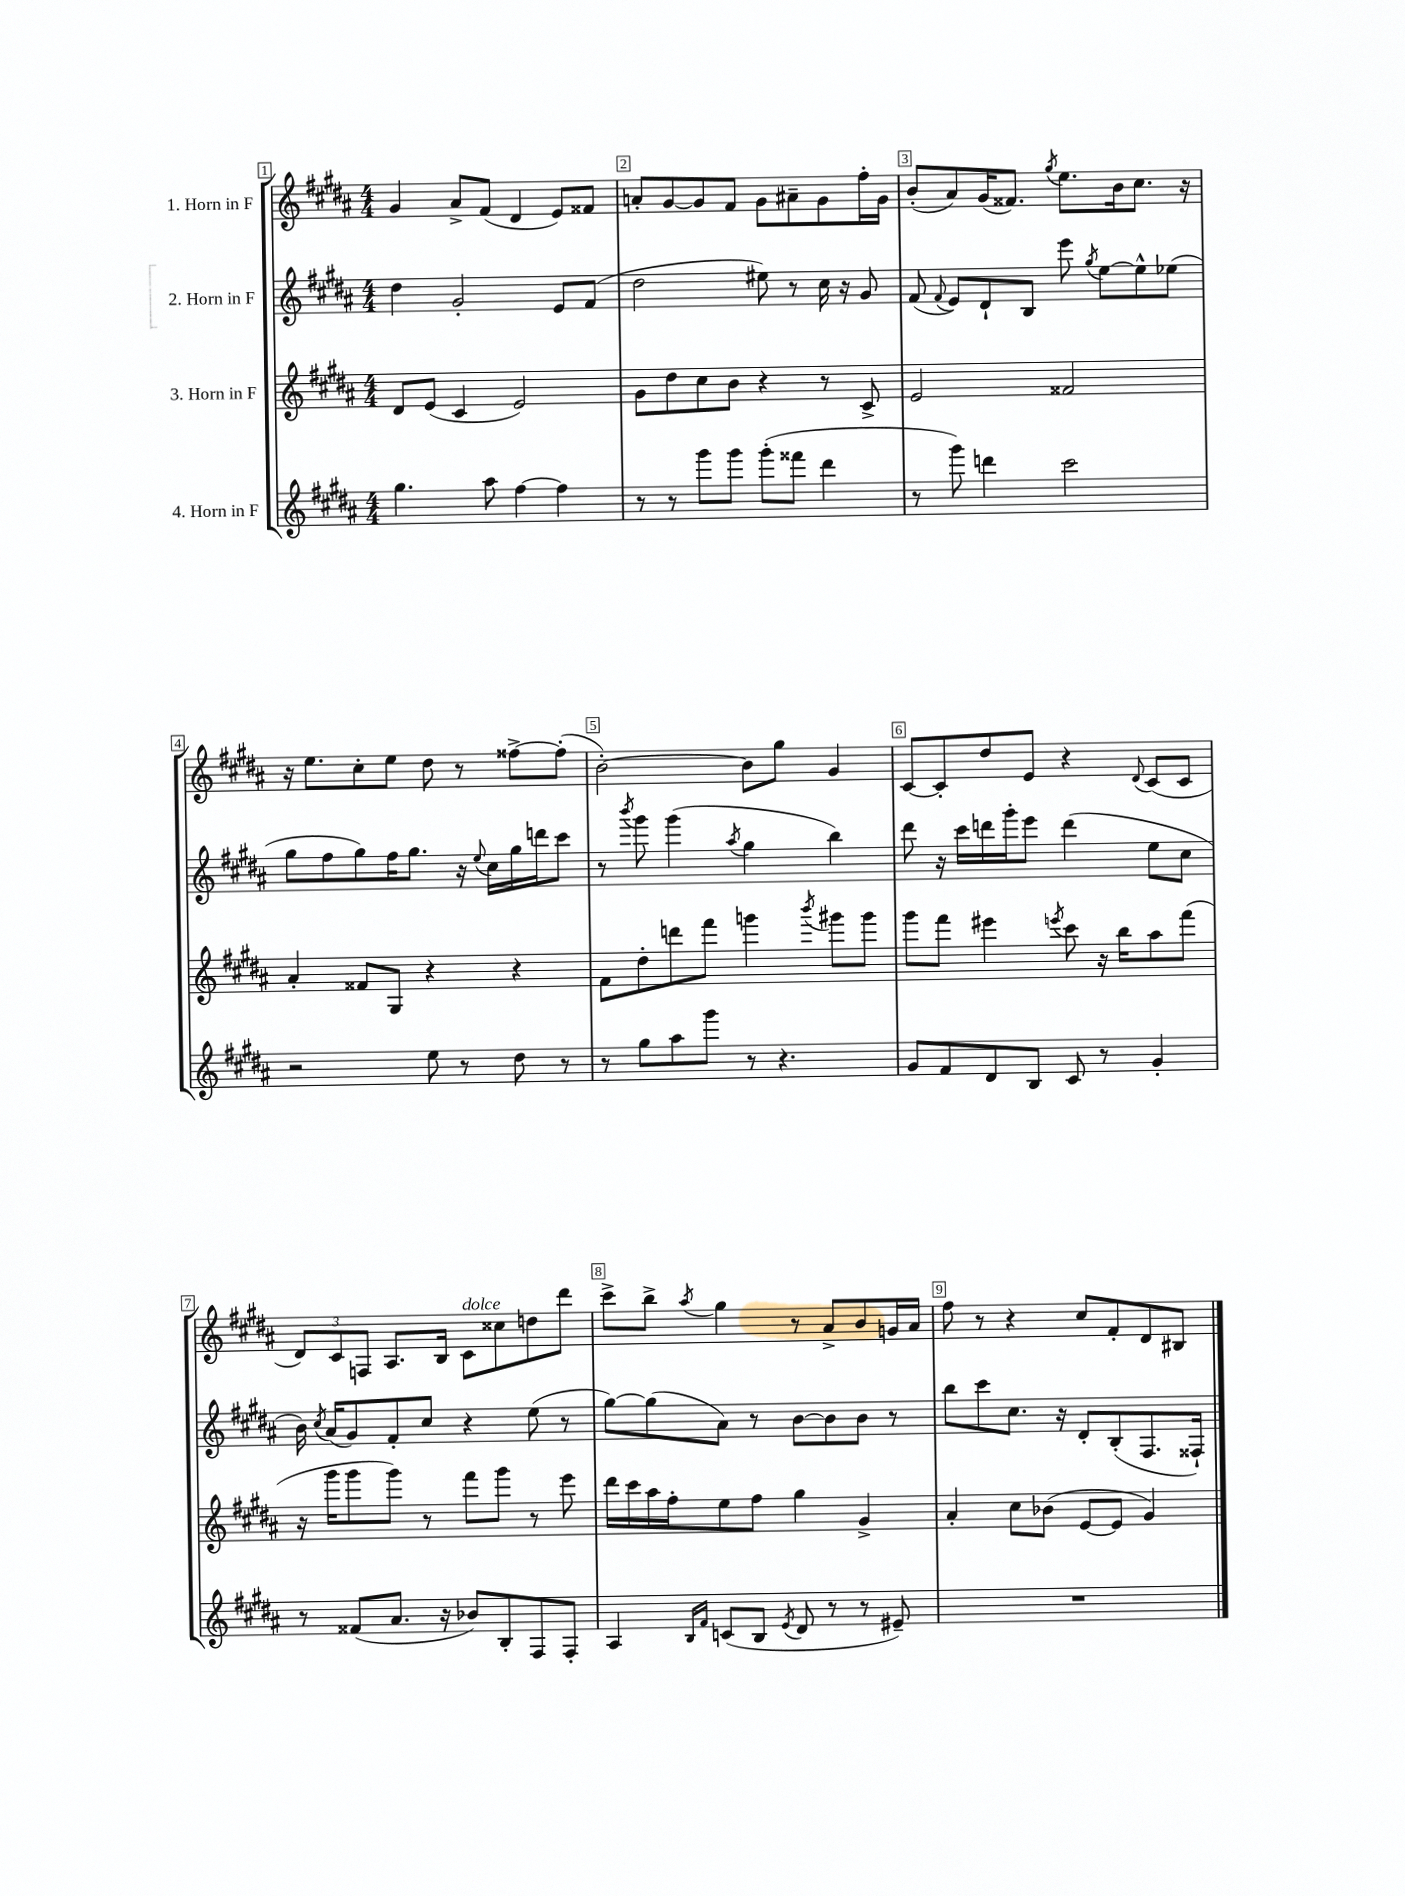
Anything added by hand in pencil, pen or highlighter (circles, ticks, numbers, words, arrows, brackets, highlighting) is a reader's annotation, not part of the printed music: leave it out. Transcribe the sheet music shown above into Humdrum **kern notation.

**kern	**kern	**kern	**kern
*staff4	*staff3	*staff2	*staff1
*clefG2	*clefG2	*clefG2	*clefG2
*k[f#c#g#d#a#]	*k[f#c#g#d#a#]	*k[f#c#g#d#a#]	*k[f#c#g#d#a#]
*M4/4	*M4/4	*M4/4	*M4/4
4.gg#	8d#	4dd#	4g#
.	(8e	.	.
.	4c#	2g#'	8a#^
8aa#	.	.	(8f#
[4ff#	2e)	.	4d#
4ff#]	.	8e	8e)
.	.	(8f#	8f##
=	=	=	=
8r	8g#	2dd#	8a'
8r	8dd#	.	[8g#
8ggg#	8cc#	.	8g#]
8ggg#	8b	.	8f#
(8ggg#'	4r	8ee#)	8g#
8fff##	.	8r	8a#~
4ddd#	8r	16cc#	8g#
.	.	16r	.
.	8c#^	8g#	16ff#'
.	.	.	16g#
=	=	=	=
8r	2e	(8f#	(8b'
.	.	8qqf#	.
8ggg#)	.	8e)	8a#)
4ddd	.	8d#`	(16g#
.	.	.	8.f##)
.	.	8B	.
.	.	.	8qgg#
2ccc#	2f##	8eee	8.ee
.	.	8qgg#	.
.	.	[8ee	.
.	.	.	16b
.	.	8ee^^]	8.cc#
.	.	(8ee-	.
.	.	.	16r
=	=	=	=
2r	4a#'	8gg#	16r
.	.	.	8.ee
.	.	8ff#	.
.	8f##	8gg#)	8cc#'
.	8G#	16ff#	8ee
.	.	8.gg#	.
8ee	4r	.	8dd#
8r	.	16r	8r
.	.	8qqee	.
.	.	16cc#	.
8dd#	4r	16gg#	[8ff##^
.	.	16ddd	.
8r	.	8ccc#	(8ff##']
=	=	=	=
8r	8f#	8r	[2b')
.	.	8qbbb	.
8gg#	8dd#'	8ggg#	.
8aa#	8ddd	(4ggg#	.
8ggg#	8fff#	.	.
.	.	8qaa#	.
8r	4ggg	4gg#	8b]
4.r	.	.	8gg#
.	8qbbb	.	.
.	8ggg#	4bb)	4g#
.	8ggg#	.	.
=	=	=	=
8g#	8ggg#	8ddd#	[8c#
8f#	8fff#	16r	8c#']
.	.	16ccc#	.
8d#	4eee#	16ddd	8dd#
.	.	16ggg#'	.
8B	.	8eee	8e
.	8qeee	.	.
8c#	8ccc#	(4ddd	4r
8r	16r	.	.
.	16bb	.	.
.	.	.	8qqd#
4g#'	8aa#	8ee	(8c#
.	(8fff#	8cc#	8c#
=	=	=	=
8r	16r	16b)	12d#)
.	.	8qcc#	.
.	16ggg#	(16a#	.
.	.	.	12c#
(8f##	8ggg#	8g#)	.
.	.	.	12F
8.a#	8ggg#)	8f#'	8.A#
.	8r	8cc#	.
16r	.	.	16B
8b-)	8fff#	4r	8c#
8B'	8ggg#	.	8cc##
8F#	8r	(8ee	8dd
8F#'	8eee	8r	8ddd#
=	=	=	=
4A#	16ddd#	[8gg#)	8ccc#^
.	16ccc#	.	.
.	16aa#	(8gg#]	8bb^
.	16ff#'	.	.
16qqB	.	.	.
16qqf#	.	.	8qaa#
(8c	8ee	8a#)	4gg#
8B	8ff#	8r	.
8qe	.	.	.
8d#	4gg#	[8b	8r
8r	.	8b]	8a#^
8r	4g#^	8b	8b
8e#~)	.	8r	16g
.	.	.	16a#
=	=	=	=
1r	4a#'	8bb	8ff#
.	.	8ccc#	8r
.	8cc#	8.cc#	4r
.	(8b-	.	.
.	.	16r	.
.	[8e	8d#'	8cc#
.	8e]	(8B'	8f#'
.	4g#)	8.F#	8d#
.	.	.	8B#
.	.	16F##`)	.
==	==	==	==
*-	*-	*-	*-
